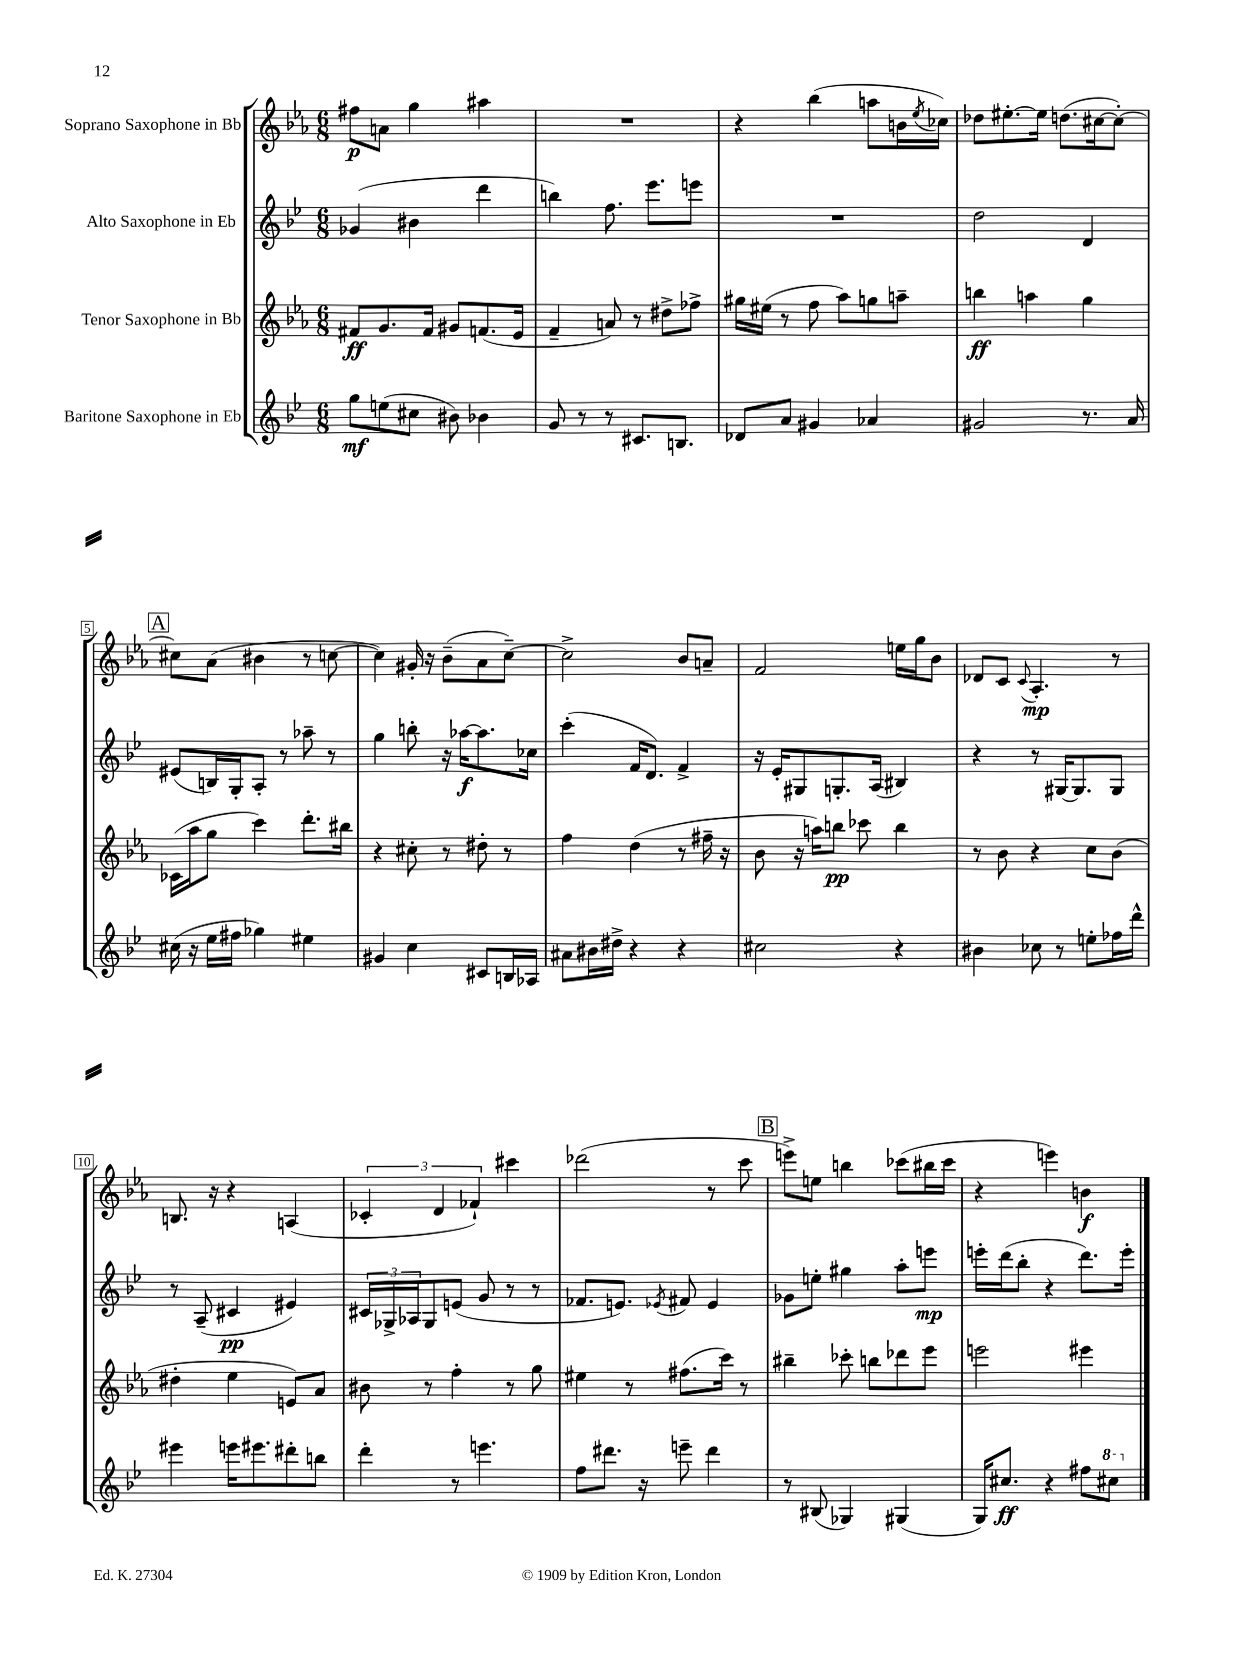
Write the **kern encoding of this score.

**kern	**dynam	**kern	**dynam	**kern	**dynam	**kern	**dynam
*part4	*part4	*part3	*part3	*part2	*part2	*part1	*part1
*staff4	*staff4	*staff3	*staff3	*staff2	*staff2	*staff1	*staff1
*I"Baritone Saxophone in Eb	*	*I"Tenor Saxophone in Bb	*	*I"Alto Saxophone in Eb	*	*I"Soprano Saxophone in Bb	*
*clefG2	*	*clefG2	*	*clefG2	*	*clefG2	*
*k[b-e-]	*	*k[b-e-a-]	*	*k[b-e-]	*	*k[b-e-a-]	*
*M6/8	*	*M6/8	*	*M6/8	*	*M6/8	*
=1	=1	=1	=1	=1	=1	=1	=1
8gg\L	mf	8f#X/L	ff	(4g-X/	.	8ff#X\L	p
(8een\	.	8.g/	.	.	.	8an\J	.
8cc#X\J	.	.	.	4b#X\	.	4gg\	.
.	.	16f#/Jk	.	.	.	.	.
8b#X\)	.	8g#X/L	.	.	.	.	.
4b-X\	.	(8.fn/	.	4ddd\	.	4aa#X\	.
.	.	16e-/Jk	.	.	.	.	.
=2	=2	=2	=2	=2	=2	=2	=2
8g/	.	4f~/	.	4bbn\)	.	2.r	.
8r	.	.	.	.	.	.	.
8r	.	8an/)	.	8.ff\	.	.	.
8.c#X/L	.	8r	.	.	.	.	.
.	.	.	.	8.eee-\L	.	.	.
.	.	8dd#X^\L	.	.	.	.	.
8.Bn/J	.	.	.	.	.	.	.
.	.	8ff-X^\J	.	8eeen\J	.	.	.
=3	=3	=3	=3	=3	=3	=3	=3
8d-X/L	.	16gg#X\LL	.	2.r	.	4r	.
.	.	(16ee#X\JJ	.	.	.	.	.
8a/J	.	8r	.	.	.	.	.
4g#X/	.	8ff\	.	.	.	(4bb-\	.
.	.	8aa-\L)	.	.	.	.	.
4a-X/	.	8ggn\	.	.	.	8aan\L	.
.	.	8aan~\J	.	.	.	16bn\L	.
.	.	.	.	.	.	8qee-/	.
.	.	.	.	.	.	16cc-X\JJ)	.
=4	=4	=4	=4	=4	=4	=4	=4
2g#X/	.	4bbn\	ff	2dd\	.	8dd-X\L	.
.	.	.	.	.	.	[8.ee#X'\	.
.	.	4aan\	.	.	.	.	.
.	.	.	.	.	.	16ee#\Jk]	.
.	.	.	.	.	.	(8.ddn\L	.
8.r	.	4gg\	.	4d/	.	.	.
.	.	.	.	.	.	[16cc#X\k	.
.	.	.	.	.	.	8cc#'\J_)	.
16a/	.	.	.	.	.	.	.
!!LO:LB:g=z
!!LO:REH:place=s1:t=A
=5	=5	=5	=5	=5	=5	=5	=5
(16cc#X\	.	(16c-X\LL	.	(8e#X/L	.	8cc#X\L]	.
16r	.	16aa-\J	.	.	.	.	.
16ee-\LL	.	8gg\J	.	16Bn/L)	.	(8a-\J	.
16ff#X\JJ	.	.	.	16G'/J	.	.	.
4gg-X\)	.	4ccc\)	.	8A'/J	.	4b#X\	.
.	.	.	.	8r	.	.	.
4ee#X\	.	8.ddd'\L	.	8aa-X~\	.	8r	.
.	.	.	.	8r	.	[8ccn\	.
.	.	16bb#X\Jk	.	.	.	.	.
=6	=6	=6	=6	=6	=6	=6	=6
4g#X/	.	4r	.	4gg\	.	4cc\])	.
4cc\	.	8cc#X'\	.	8bbn'\	.	16g#X'/	.
.	.	.	.	.	.	16r	.
.	.	8r	.	16r	.	(8b-~\L	.
.	.	.	.	[16aa-X\KL	f	.	.
8c#X/L	.	8dd#X'\	.	8.aa-\]	.	8a-\	.
16Bn/L	.	8r	.	.	.	[8cc~\J)	.
16A-X/JJ	.	.	.	16cc-X\Jk	.	.	.
=7	=7	=7	=7	=7	=7	=7	=7
8a#X\L	.	4ff\	.	(4ccc'\	.	2cc^\]	.
16b#X\L	.	.	.	.	.	.	.
16dd#X^\JJ	.	.	.	.	.	.	.
4r	.	(4dd\	.	16f/KL	.	.	.
.	.	.	.	8.d/J)	.	.	.
4r	.	8r	.	4f^/	.	8b-/L	.
.	.	16ff#X~\	.	.	.	8an~/J	.
.	.	16r	.	.	.	.	.
=8	=8	=8	=8	=8	=8	=8	=8
2cc#X\	.	8b-\	.	16r	.	2f/	.
.	.	.	.	16e-'/KL	.	.	.
.	.	16r	.	8G#X/	.	.	.
.	.	16aan\KL)	.	.	.	.	.
.	.	8bbn\J	pp	8.Gn'/	.	.	.
.	.	8ccc-X\	.	.	.	.	.
.	.	.	.	(16A/Jk	.	.	.
4r	.	4bb\	.	4B#X/)	.	16een\LL	.
.	.	.	.	.	.	16gg\J	.
.	.	.	.	.	.	8b-\J	.
=9	=9	=9	=9	=9	=9	=9	=9
4b#X\	.	8r	.	4r	.	8d-X/L	.
.	.	8b-\	.	.	.	8c/J	.
.	.	.	.	.	.	8qqc/	.
8cc-X\	.	4r	.	8r	.	4.A-'/	mp
8r	.	.	.	[16G#X/KL	.	.	.
.	.	.	.	8.G#/]	.	.	.
8een'\L	.	8cc\L	.	.	.	.	.
16ff-X\L	.	(8b-\J	.	8G#/J	.	8r	.
16ddd^^\JJ	.	.	.	.	.	.	.
!!LO:LB:g=z
=10	=10	=10	=10	=10	=10	=10	=10
4eee#X\	.	4dd#X'\	.	8r	.	8.Bn/	.
.	.	.	.	(8A~/	.	.	.
.	.	.	.	.	.	16r	.
16eeen\KL	.	4ee-\	.	4c#X/	pp	4r	.
8.eee#X\	.	.	.	.	.	.	.
8ddd#X'\	.	8en/L)	.	4e#X/)	.	(4An/	.
8bbn\J	.	8a-/J	.	.	.	.	.
=11	=11	=11	=11	=11	=11	=11	=11
4ddd'\	.	8b#X\	.	24c#X/LL	.	6c-X'/	.
.	.	.	.	24G-X^/	.	.	.
.	.	.	.	24A-X/J	.	.	.
.	.	8r	.	8G-/	.	.	.
.	.	.	.	.	.	6d/	.
8r	.	4ff'\	.	(8en/J	.	.	.
.	.	.	.	.	.	6f-X`/)	.
4.eeen\	.	.	.	8g/	.	.	.
.	.	8r	.	8r	.	4ccc#X\	.
.	.	8gg\	.	8r	.	.	.
=12	=12	=12	=12	=12	=12	=12	=12
8ff\L	.	4ee#X\	.	8.f-X/L	.	(2ddd-X\	.
8.ddd#X\J	.	.	.	.	.	.	.
.	.	.	.	8.en/J)	.	.	.
.	.	8r	.	.	.	.	.
16r	.	.	.	.	.	.	.
.	.	.	.	8qe-X/	.	.	.
8eeen~\	.	(8.ff#X\L	.	8f#X/	.	.	.
4ddd#\	.	.	.	4e-/	.	8r	.
.	.	16ccc\Jk)	.	.	.	.	.
.	.	8r	.	.	.	8ccc\	.
!!LO:REH:place=s1:t=B
=13	=13	=13	=13	=13	=13	=13	=13
8r	.	4bb#X~\	.	8g-X\L	.	8eeen^\L)	.
(8B#X/	.	.	.	8een'\J	.	8een\J	.
4G-X/)	.	8ccc-X'\	.	4gg#X\	.	4bbn\	.
.	.	8bbn\L	.	.	.	.	.
(4G#X/	.	8ddd-X\	.	8aa'\L	.	(8ccc-X\L	.
.	.	8eee-\J	.	8eeen\J	mp	16bb#X\L	.
.	.	.	.	.	.	16ccc-\JJ	.
=14	=14	=14	=14	=14	=14	=14	=14
16G/KL)	.	2eeen\	.	16eeen'\LL	.	4r	.
8.cc#X/J	ff	.	.	(16ddd\J	.	.	.
.	.	.	.	8bb-'\J	.	.	.
4r	.	.	.	4r	.	4eeen\)	.
8ff#X\L	.	4eee#X\	.	8.ddd\L)	.	4bn\	f
*8va	*	*	*	*	*	*	*
8ccc#X\J	.	.	.	.	.	.	.
.	.	.	.	16eee'\Jk	.	.	.
*X8va	*	*	*	*	*	*	*
==	==	==	==	==	==	==	==
*-	*-	*-	*-	*-	*-	*-	*-
